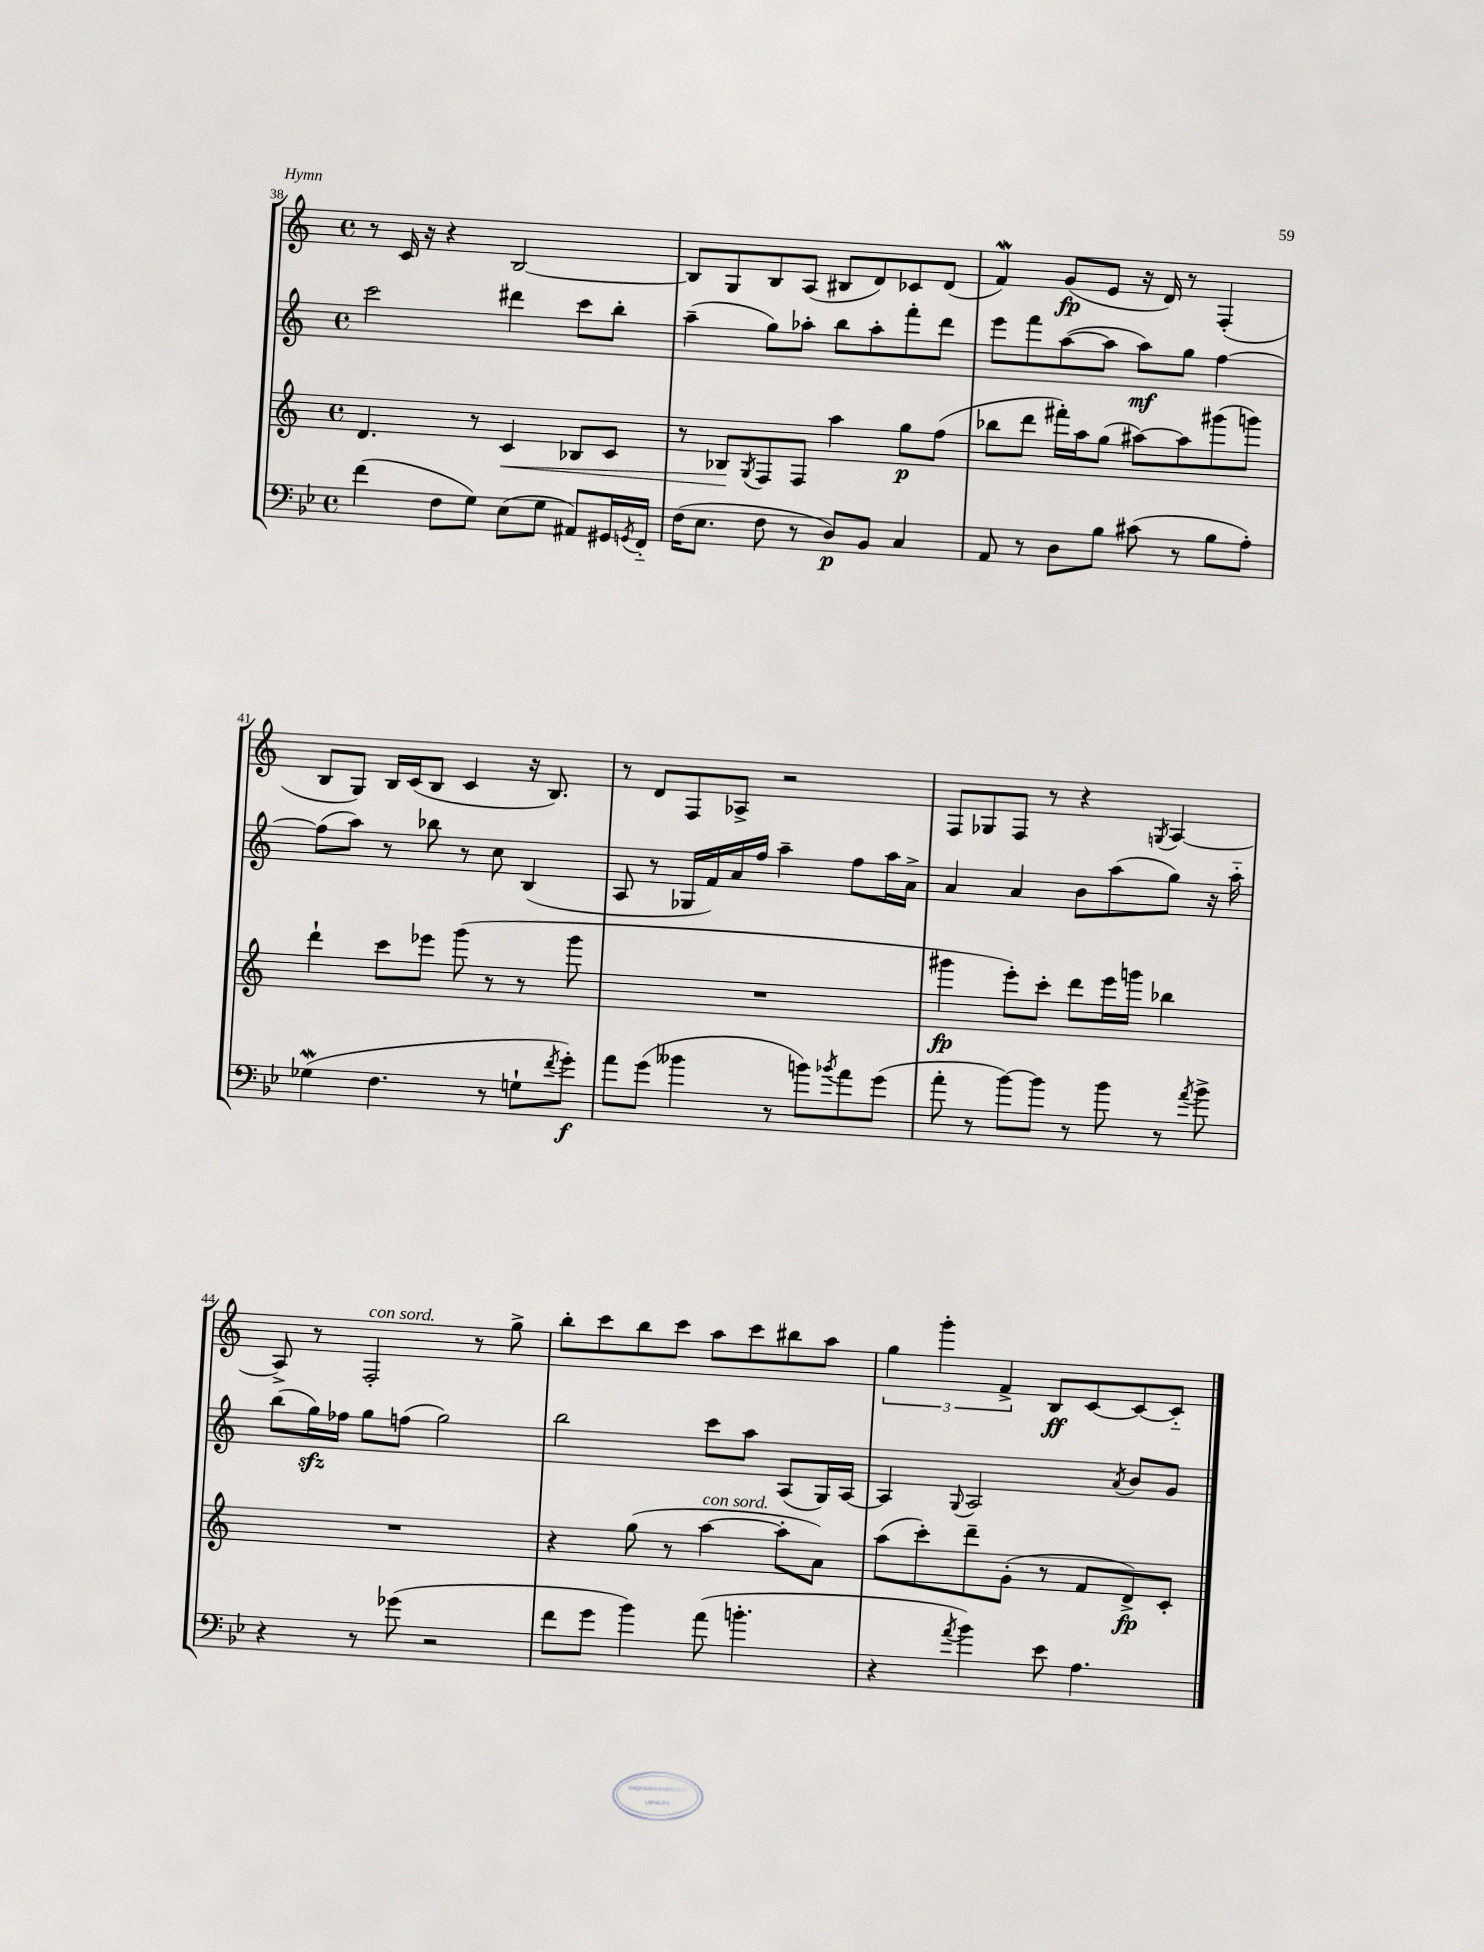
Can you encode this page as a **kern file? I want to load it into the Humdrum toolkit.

**kern	**dynam	**kern	**dynam	**kern	**dynam	**kern	**dynam
*part4	*part4	*part3	*part3	*part2	*part2	*part1	*part1
*staff4	*staff4	*staff3	*staff3	*staff2	*staff2	*staff1	*staff1
*clefF4	*	*clefG2	*	*clefG2	*	*clefG2	*
*k[b-e-]	*	*k[]	*	*k[]	*	*k[]	*
*M4/4	*	*M4/4	*	*M4/4	*	*M4/4	*
*met(c)	*	*met(c)	*	*met(c)	*	*met(c)	*
=38	=38	=38	=38	=38	=38	=38	=38
(4f\	.	4.d/	.	2ccc\	.	8r	.
.	.	.	.	.	.	16c/	.
.	.	.	.	.	.	16r	.
8F\L	.	.	.	.	.	4r	.
8G\J)	.	8r	.	.	.	.	.
!	!	!	!LO:HP:b	!	!	!	!
(8E-\L	.	4c/	<	4ddd#X\	.	[2B/	.
8G\J	.	.	.	.	.	.	.
8AA#X/L)	.	8B-X/L	.	8ccc\L	.	.	.
16GG#X/L	.	8c/J	.	8bb'\J	.	.	.
8qGGn/	.	.	.	.	.	.	.
16FF/JJ	.	.	.	.	.	.	.
=39	=39	=39	=39	=39	=39	=39	=39
(16F\KL	.	8r	.	(4aa~\	.	8B/L]	.
8.E-\J	.	.	.	.	.	.	.
.	.	8B-X/L	.	.	.	8G/	.
.	.	8qG/	.	.	.	.	.
8F\	.	8F/	[	8gg\L)	.	8B/	.
8r	.	8F/J	.	8aa-X'\J	.	(8A/J	.
8D/L)	p	4aa\	.	8bb\L	.	8B#X/L	.
8BB-/J	.	.	.	8aa-'\	.	8d/)	.
4C/	.	8gg\L	p	8fff'\	.	8c-X/	.
.	.	(8ff\J	.	8ddd\J	.	(8d/J	.
=40	=40	=40	=40	=40	=40	=40	=40
8AA/	.	8bb-X\L	.	8eee\L	.	4fw/)	.
8r	.	8ddd\J	.	8fff\	.	.	.
8D\L	.	16fff#X'\LL)	.	([8aa\	.	(8g/L	fp
.	.	16aa\J	.	.	.	.	.
8B-\J	.	(8gg\J	.	8aa\J]	.	8e/J	.
(8c#X\	.	[8aa#X\L)	.	8aa\L)	mf	16r	.
.	.	.	.	.	.	16d/)	.
8r	.	8aa#\]	.	8gg\J	.	8r	.
8B-\L	.	(8ggg#X\	.	[4ff\	.	(4F'/	.
8A'\J)	.	8gggn\J)	.	.	.	.	.
!!LO:LB:g=z
=41	=41	=41	=41	=41	=41	=41	=41
(4G-Xw\	.	4ddd`\	.	(8ff\L]	.	8B/L	.
.	.	.	.	8aa\J)	.	8G/J)	.
4.F\	.	8ccc\L	.	8r	.	16B/LL	.
.	.	.	.	.	.	(16c/J	.
.	.	8eee-X\J	.	8bb-X\	.	8B/J	.
.	.	(8ggg\	.	8r	.	4c/	.
8r	.	8r	.	8cc\	.	.	.
8Gn`\L	.	8r	.	(4B/	.	16r	.
.	.	.	.	.	.	8.B/)	.
8qf/	.	.	.	.	.	.	.
8g'\J)	f	8ggg\	.	.	.	.	.
=42	=42	=42	=42	=42	=42	=42	=42
8a\L	.	1r	.	8A/	.	8r	.
(8g\J	.	.	.	8r	.	8d/L	.
4b--X\	.	.	.	16G-X/LL	.	8F/	.
.	.	.	.	16f/)	.	.	.
.	.	.	.	16a/	.	8A-X^/J	.
.	.	.	.	16ff/JJ	.	.	.
8r	.	.	.	4aa~\	.	2r	.
8bn\L)	.	.	.	.	.	.	.
8qb-X/	.	.	.	.	.	.	.
8a\	.	.	.	8ff\L	.	.	.
(8g\J	.	.	.	16aa\L	.	.	.
.	.	.	.	16a^\JJ	.	.	.
=43	=43	=43	=43	=43	=43	=43	=43
8a'\	.	4ggg#X\	fp	4a/	.	8F/L	.
8r	.	.	.	.	.	8G-X/	.
[8b-\L)	.	8eee'\L)	.	4a/	.	8F/J	.
8b-\J]	.	8ccc'\J	.	.	.	8r	.
8r	.	8ddd\L	.	8b\L	.	4r	.
8b-\	.	16eee\L	.	(8aa\	.	.	.
.	.	16gggn\JJ	.	.	.	.	.
.	.	.	.	.	.	8qGn/	.
8r	.	4bb-X\	.	8gg\J)	.	[4A/	.
8qa/	.	.	.	.	.	.	.
8b-^\	.	.	.	16r	.	.	.
.	.	.	.	16aa\	.	.	.
!!LO:LB:g=z
=44	=44	=44	=44	=44	=44	=44	=44
4r	.	1r	.	(8bb\L	.	8A^/]	.
.	.	.	.	16ggzz\L)	.	8r	.
.	.	.	.	16ff-X\JJ	.	.	.
!	!	!	!	!	!	!LO:TX:a:i:t=con sord.	!
8r	.	.	.	8gg\L	.	2F'/	.
(8g-X\	.	.	.	(8ffn\J	.	.	.
2r	.	.	.	2gg\)	.	.	.
.	.	.	.	.	.	8r	.
.	.	.	.	.	.	8gg^\	.
=45	=45	=45	=45	=45	=45	=45	=45
8f\L	.	4r	.	2bb\	.	8bb'\L	.
8g\J	.	.	.	.	.	8ccc\	.
4b-\)	.	(8gg\	.	.	.	8bb\	.
.	.	8r	.	.	.	8ccc\J	.
!	!	!LO:TX:a:i:t=con sord.	!	!	!	!	!
(8a\	.	[4aa\	.	8ccc\L	.	8aa\L	.
4.bn'\	.	.	.	8aa\J	.	8ccc\	.
.	.	8aa'\L]	.	(8A/L	.	8bb#X\	.
.	.	8a\J)	.	16G/L)	.	8aa\J	.
.	.	.	.	[16A/JJ	.	.	.
=46	=46	=46	=46	=46	=46	=46	=46
4r	.	(8aa\L	.	4A/]	.	6gg\	.
.	.	8ccc'\)	.	.	.	.	.
.	.	.	.	.	.	6ggg'\	.
8qa/	.	.	.	8qqG/	.	.	.
4b-\)	.	8ddd~\	.	2A/	.	.	.
.	.	.	.	.	.	6f^/	.
.	.	(8g'\J	.	.	.	.	.
8e-\	.	8r	.	.	.	8B/L	ff
4.A\	.	8f/L	.	.	.	[8c/	.
.	.	.	.	8qa/	.	.	.
.	.	8d^/)	fp	8b/L	.	8c/_	.
.	.	8c'/J	.	8g/J	.	8c/J]	.
==	==	==	==	==	==	==	==
*-	*-	*-	*-	*-	*-	*-	*-
